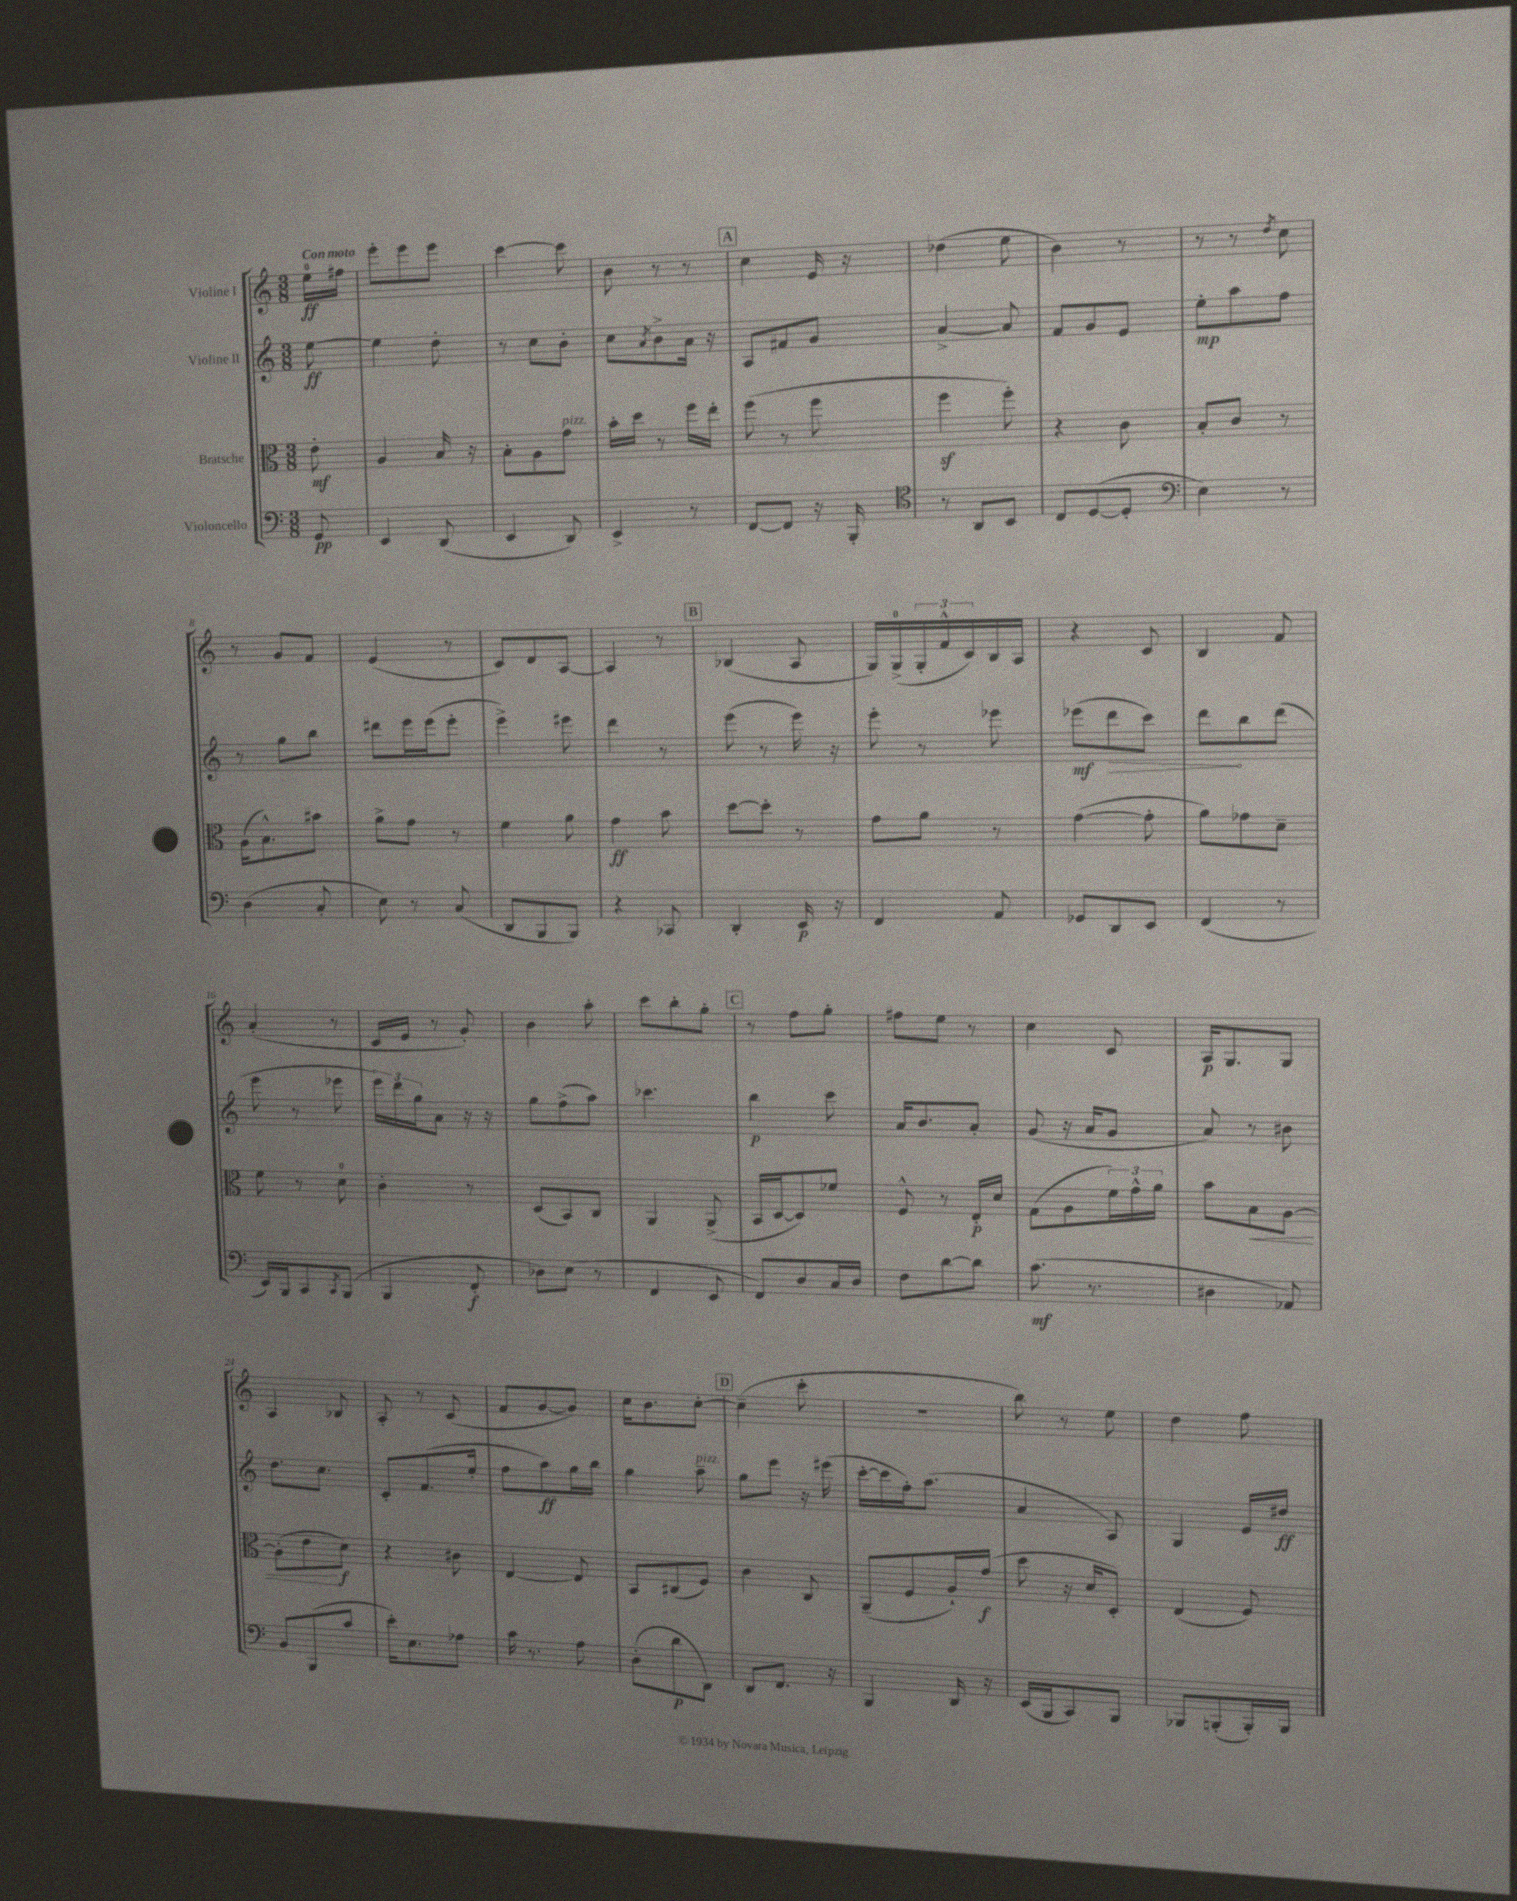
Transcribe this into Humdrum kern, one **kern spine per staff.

**kern	**kern	**kern	**kern
*staff4	*staff3	*staff2	*staff1
*clefF4	*clefC3	*clefG2	*clefG2
*k[]	*k[]	*k[]	*k[]
*M3/8	*M3/8	*M3/8	*M3/8
8GG	8e'	[8ee	16ee
.	.	.	16ff#
=	=	=	=
4EE	4A	4ee]	8eee'
.	.	.	8eee
(8DD	16B	8dd'	8eee
.	16r	.	.
=	=	=	=
4EE	8B'	8r	[4ccc
.	8A	8cc	.
8DD)	8g	8b'	8ccc]
=	=	=	=
4EE^	16b'	8cc	8b
.	16dd	.	.
.	.	8qa	.
.	8r	8b^	8r
8r	16ff	16a	8r
.	16ee'	16r	.
=	=	=	=
[8FF	(8ff	8A	4cc
8FF]	8r	8f#	.
16r	8ff	8g	16e
16BBB'	.	.	16r
=	=	=	=
*clefC4	*	*	*
8r	4ff	[4a^	(4dd-
8AA	.	.	.
8BB	8ff')	8a]	8ee
=	=	=	=
8C	4r	8f	4b)
([8D	.	8g	.
8D']	8c	8e	8r
=	=	=	=
*clefF4	*	*	*
4E)	8B'	8ee'	8r
.	8c	8aa	8r
.	.	.	8qdd
8r	8r	8ff	8cc
=	=	=	=
(4D	(16A	8r	8r
.	8.B^^)	.	.
.	.	8gg	8g
8C'	8b#	8bb	8f
=	=	=	=
8E)	8a^	8ddd#	(4e
8r	8g	16eee	.
.	.	(16eee	.
(8C	8r	8eee'	8r
=	=	=	=
8DD	4f	4eee^)	8c)
8BBB	.	.	8d
8BBB)	8a	8eee#	[8A
=	=	=	=
4r	4g	4ddd	4A]
8CC-	8b	8r	8r
=	=	=	=
4DD'	[8dd	(8eee	(4B-
.	8dd']	8r	.
16EE	8r	16eee)	8A
16r	.	16r	.
=	=	=	=
4FF	8g	8eee'	16G)
.	.	.	(16G^
.	8a	8r	24G'
.	.	.	24f^^
.	.	.	24c)
8AA	8r	8eee-	16B
.	.	.	16A
=	=	=	=
8GG-	([4g	(8eee-	4r
8DD	.	8ddd	.
8EE	8g']	8ccc)	8c
=	=	=	=
(4FF	8a)	8ddd	4B
.	8g-	8bb	.
8r	8d~	(8ddd	8f
=	=	=	=
16EE)	8f	8eee	(4a'
16BBB	.	.	.
8CC	8r	8r	.
8qCC	.	.	.
(8BBB	8d	8eee-	8r
=	=	=	=
4BBB	4c'	24eee)	16c
.	.	24ddd	.
.	.	.	16e
.	.	24gg	.
.	.	8a	8r
8FF'	8r	16r	8g')
.	.	16r	.
=	=	=	=
8D-)	(8D	8gg	4b
(8E	8BB)	(8ff^	.
8r	8C	8aa)	8aa'
=	=	=	=
4FF	4AA	4.ccc-	8ccc
.	.	.	8bb'
8EE	(8AA^	.	8gg'
=	=	=	=
8FF)	16BB	4bb	8r
.	[16D	.	.
8D	8D])	.	8ff
16C	8f-	8ccc	8gg'
16D	.	.	.
=	=	=	=
8F	8F^^	16a	8ff#
.	.	8.b	.
[8d	8r	.	8ee
8d]	16E'	8a'	8r
.	16d	.	.
=	=	=	=
(8.c	(8G	(8g	4cc
.	8A	16r	.
8.r	.	16a	.
.	24f)	8g	8c
.	24g^^	.	.
.	24a	.	.
=	=	=	=
4D#	8b	8a)	16A
.	.	.	8.G
.	8B	8r	.
8AA-)	[8A	8b#	8G
=	=	=	=
8BB	(8A']	8.dd	4A
(8BBB	8e	.	.
.	.	8.cc	.
8c	8d)	.	8B-
=	=	=	=
16e')	4r	8c'	8A'
8.E	.	.	.
.	.	(8.f	8r
8A-	8c#	.	(8c
.	.	16ee'	.
=	=	=	=
16c	[4E	8ff	8f
8.r	.	.	.
.	.	8aa)	[8g
8A	8E]	16gg	8g])
.	.	16bb	.
=	=	=	=
(8D'	8BB	4gg	16cc
.	.	.	8.b
8d	(8C#	.	.
8DD)	8F)	8aa~	[8cc'
=	=	=	=
8DD	4c	8gg	(4cc~]
8.FF	.	8eee	.
.	8C	16r	8ccc'
16r	.	(16eee#	.
=	=	=	=
4BBB	(8AA~	[16ccc'	4.r
.	.	16ccc]	.
.	8F	16ff')	.
.	.	(8.aa	.
16DD	16A`)	.	.
16r	(16g	.	.
=	=	=	=
(16EE	8dd	4a	8bb)
16BBB	.	.	.
8CC)	16r	.	8r
.	16d	.	.
8BBB	8D')	8A)	8ee
=	=	=	=
8BBB-	(4E	4G	4dd
(8BBB'	.	.	.
16BBB')	8F)	16e	8ff
16BBB	.	16dd#	.
==	==	==	==
*-	*-	*-	*-
